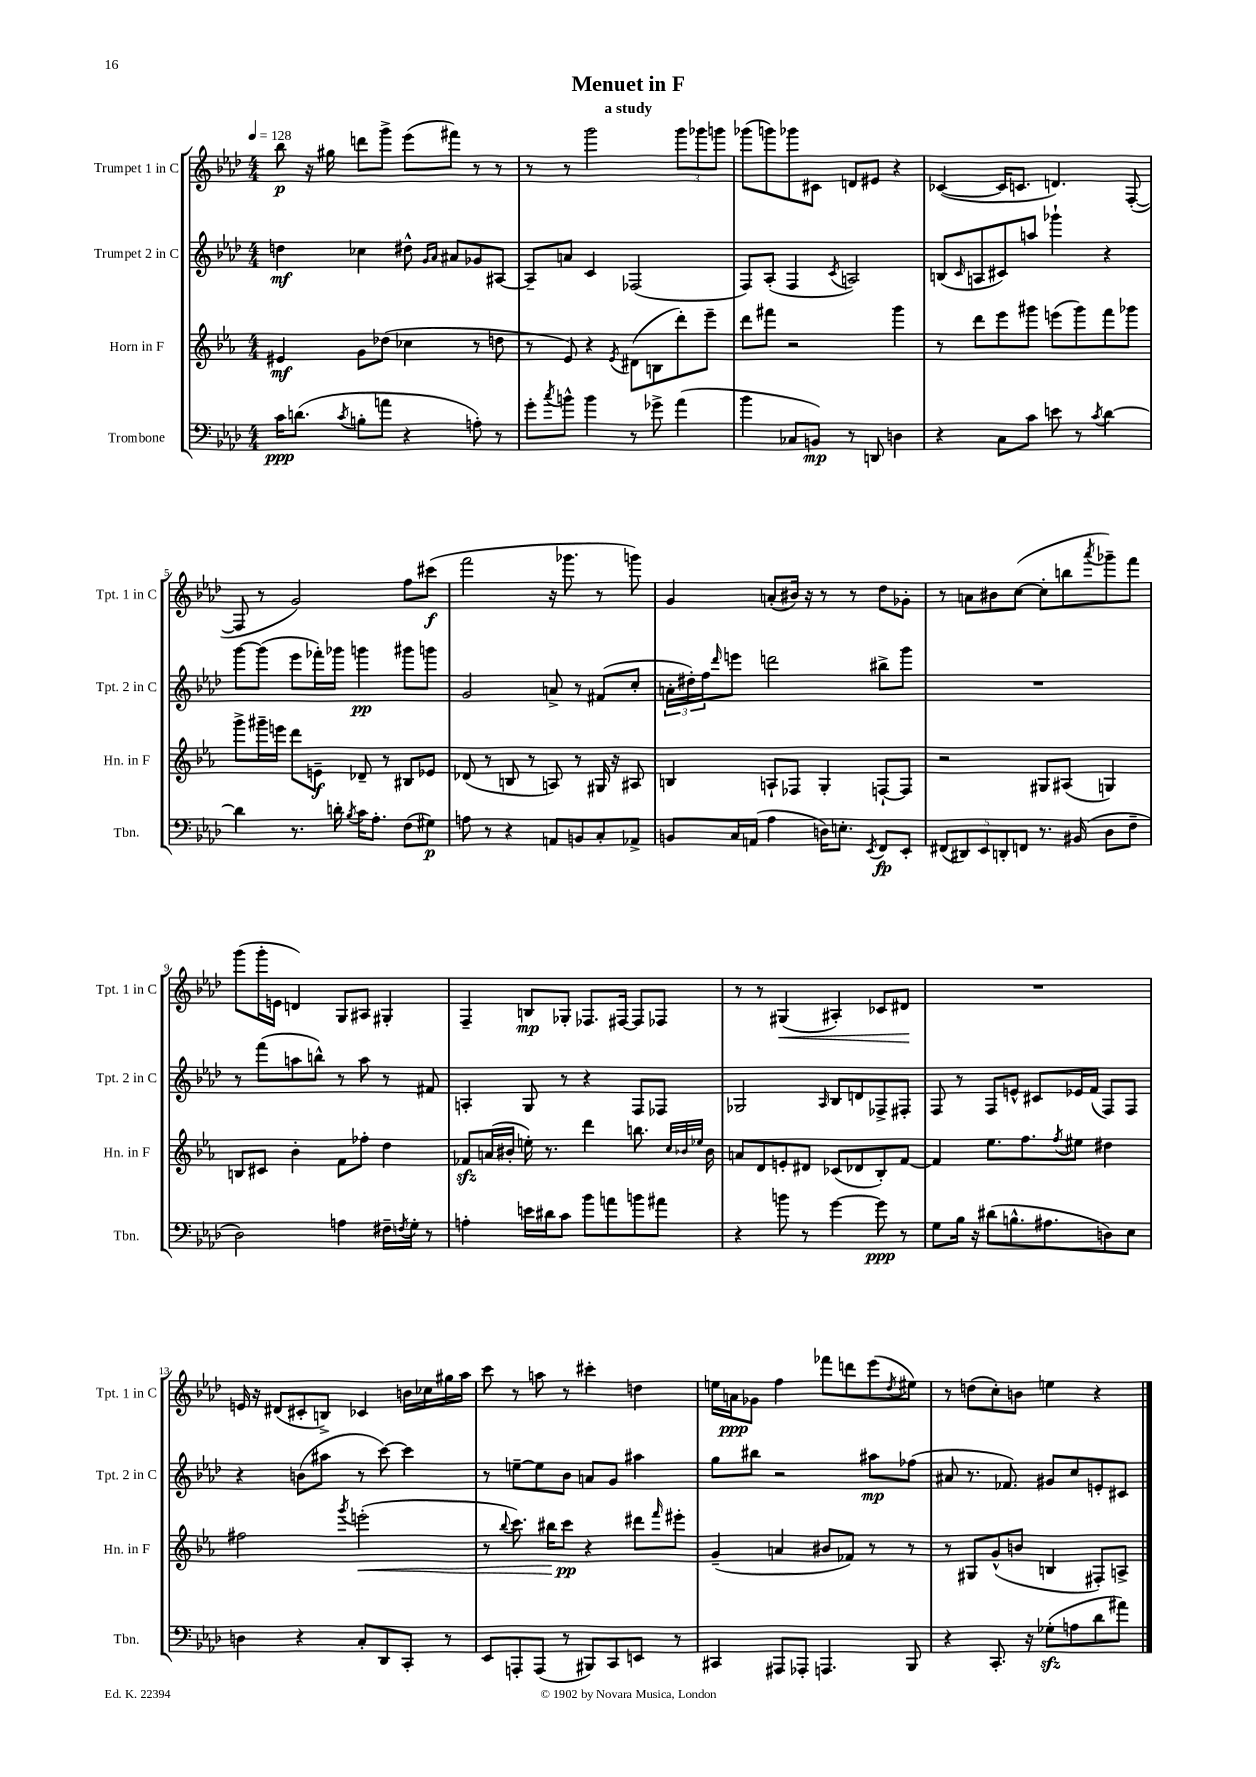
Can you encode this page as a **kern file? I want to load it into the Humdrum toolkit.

**kern	**kern	**kern	**kern
*staff4	*staff3	*staff2	*staff1
*clefF4	*clefG2	*clefG2	*clefG2
*k[b-e-a-d-]	*k[b-e-a-]	*k[b-e-a-d-]	*k[b-e-a-d-]
*M4/4	*M4/4	*M4/4	*M4/4
*MM128	*MM128	*MM128	*MM128
16c	4e#	4dd	8bb-
(8.d	.	.	.
.	.	.	16r
.	.	.	16gg#
8qc	.	.	.
8B'	8g	4cc-	8ddd
8a	(8dd-	.	8ggg^
4r	4cc-	8dd#^^	(8eee-
.	.	16qqg	.
.	.	16qqa-	.
.	.	8a#	8fff#)
8A')	8r	8g-	8r
8r	8dd	[8A#	8r
=	=	=	=
8g'	8r	8A#~]	8r
8qcc	.	.	.
8b^^	8e-)	8a	8r
4b	4r	4c	2ggg
.	8qe-	.	.
8r	(8d#	(2F-	.
8g-^	8B	.	.
(4a-	8ddd')	.	12ggg
.	.	.	12ggg-
.	8eee-~	.	.
.	.	.	12ggg
=	=	=	=
4b-	8ddd	8F)	(8ggg-
.	8fff#	(8A-'	8ggg)
8C-	2r	4F	8ggg-
8BB)	.	.	8c#
.	.	8qc	.
8r	.	2A)	8d
8DD	.	.	8e#
4D	4ggg	.	4r
=	=	=	=
4r	8r	(8B	([4c-
.	.	16qqc	.
.	8ddd	8A	.
8C	8eee-	8c#)	16c-]
.	.	.	8.c
8c	8ggg#	8aa	.
8e	(8eee	4ggg-`	4.d)
8r	8ggg#)	.	.
8qc	.	.	.
[4d-	8fff	4r	.
.	8ggg-	.	([8F'
=	=	=	=
4d-]	8ggg^	[8ggg	8F]
.	16ggg#~	(8ggg]	8r
.	16eee	.	.
8.r	8ddd	8eee-	2g)
.	8e~	16fff-')	.
16d'	.	16ggg-	.
8qB-	.	.	.
16c	8d-~	4ggg	.
8.A-'	.	.	.
.	8r	.	.
(8F	8B#	8ggg#	8ff
8G#)	8e-	8ggg	(8ccc#
=	=	=	=
8A	(8d-	2g	2fff
8r	8r	.	.
4r	8B	.	.
.	8r	.	.
8AA	8A)	8a^	16r
.	.	.	8.ggg-
8BB	8r	8r	.
8C'	16G#	(8f#	8r
.	16r	.	.
8AA-^	8A#	8cc'	8ggg)
=	=	=	=
8BB	4B	24a'	4g
.	.	24dd#')	.
.	.	24ff	.
.	.	16qqddd-	.
16C	.	8eee	.
(16AA	.	.	.
4A-	8A`	2ddd	(8a'
.	8F-	.	16b#)
.	.	.	16r
16D)	4G'	.	8r
8.E'	.	.	.
.	.	.	8r
8qEE-	.	.	.
8FF	[8F`	8bb#^	8dd-
8EE-'	8F]	8ggg	8g-'
=	=	=	=
(10FF#	2r	1r	8r
10DD#)	.	.	.
.	.	.	8a
10EE-	.	.	.
.	.	.	8b#
10DD'	.	.	.
.	.	.	([8cc
10FF	.	.	.
8.r	8G#	.	8cc']
.	(8A#	.	8bb
(16BB#	.	.	.
.	.	.	8qaaa-
8D-	4G)	.	8ggg-~)
8F~	.	.	8fff
=	=	=	=
2D-)	8B	8r	(8ggg
.	8c#	(8fff	16ggg'
.	.	.	16e
.	4b-'	8aa	4d)
.	.	8bb^^)	.
4A	8f	8r	8G
.	8ff-'	8aa	8A#
16F#~	4dd	8r	4G#'
8qF	.	.	.
16G'	.	.	.
8r	.	8f#	.
=	=	=	=
4A'	8f-	4A'	4F~
.	(16a	.	.
.	16b#'	.	.
16e	16ee')	8G	8B
16d#	8.r	.	.
8c	.	8r	8G-'
8b-	4ddd	4r	8.F-
8a	.	.	.
.	.	.	[16F#
8b	8.bb	8F	8F#]
8a#	.	8F-	8F-
.	32qqcc	.	.
.	32qqb-	.	.
.	32qqee-	.	.
.	16b-	.	.
=	=	=	=
4r	8a	2G-	8r
.	8d	.	8r
8b	8e'	.	(4G#
8r	8d#	.	.
.	.	16qqA-	.
[4g	(8c-	8B-	4A#')
.	8d-	8d	.
8g]	8B-')	8F-^	8c-
8r	[8f	8F#'	8d#
=	=	=	=
8G	4f]	8F	1r
16B-	.	8r	.
16r	.	.	.
(8d#	8.ee-	8F	.
8.B^^	.	8e^^	.
.	8.ff	.	.
.	.	8c#	.
8.A#	.	.	.
.	8qff	.	.
.	8ee#	16e-	.
.	.	(16f	.
8D)	4dd#	8F)	.
8E-	.	8F	.
=	=	=	=
4D	2ff#	4r	16e
.	.	.	16r
.	.	.	(8d#
4r	.	(8b	8c#'
.	.	8aa#	8B^)
.	8qggg	.	.
8C'	(2eee'	8r	4c-
8DD-	.	[8ccc)	.
8CC'	.	4ccc]	16b
.	.	.	16cc-
8r	.	.	16gg#
.	.	.	16aa-
=	=	=	=
8EE-	8r	8r	8ccc
.	8qqbb-	.	.
8AAA'	8.ccc)	[8ee~	8r
(8AAA	.	8ee]	8aa
.	16bb#	.	.
8r	8ccc	8b-	8r
8BBB#)	4r	8a	4ccc#'
8CC	.	8g	.
8EE	8ddd#	4aa#	4dd
.	16qqfff	.	.
8r	8eee#'	.	.
=	=	=	=
4CC#	(4g~	8gg	16ee
.	.	.	16a
.	.	8bb#	8g-
8AAA#	4a	2r	4ff
8AAA-'	.	.	.
4.AAA	8b#	.	8fff-
.	8f-)	.	8ddd
.	8r	8aa#	(8eee-
.	.	.	8qdd-
8BBB-	8r	(8ff-	8ee#)
=	=	=	=
4r	8r	8a#	8r
.	8G#	8.r	(8dd
8.CC'	(8g^^	.	8cc')
.	.	8.f-)	.
.	8b	.	8b
16r	.	.	.
(8G-'	4B	8g#	4ee
8A	.	8cc	.
8d-	8F#')	8e'	4r
8a#)	8A^	8c#	.
==	==	==	==
*-	*-	*-	*-
